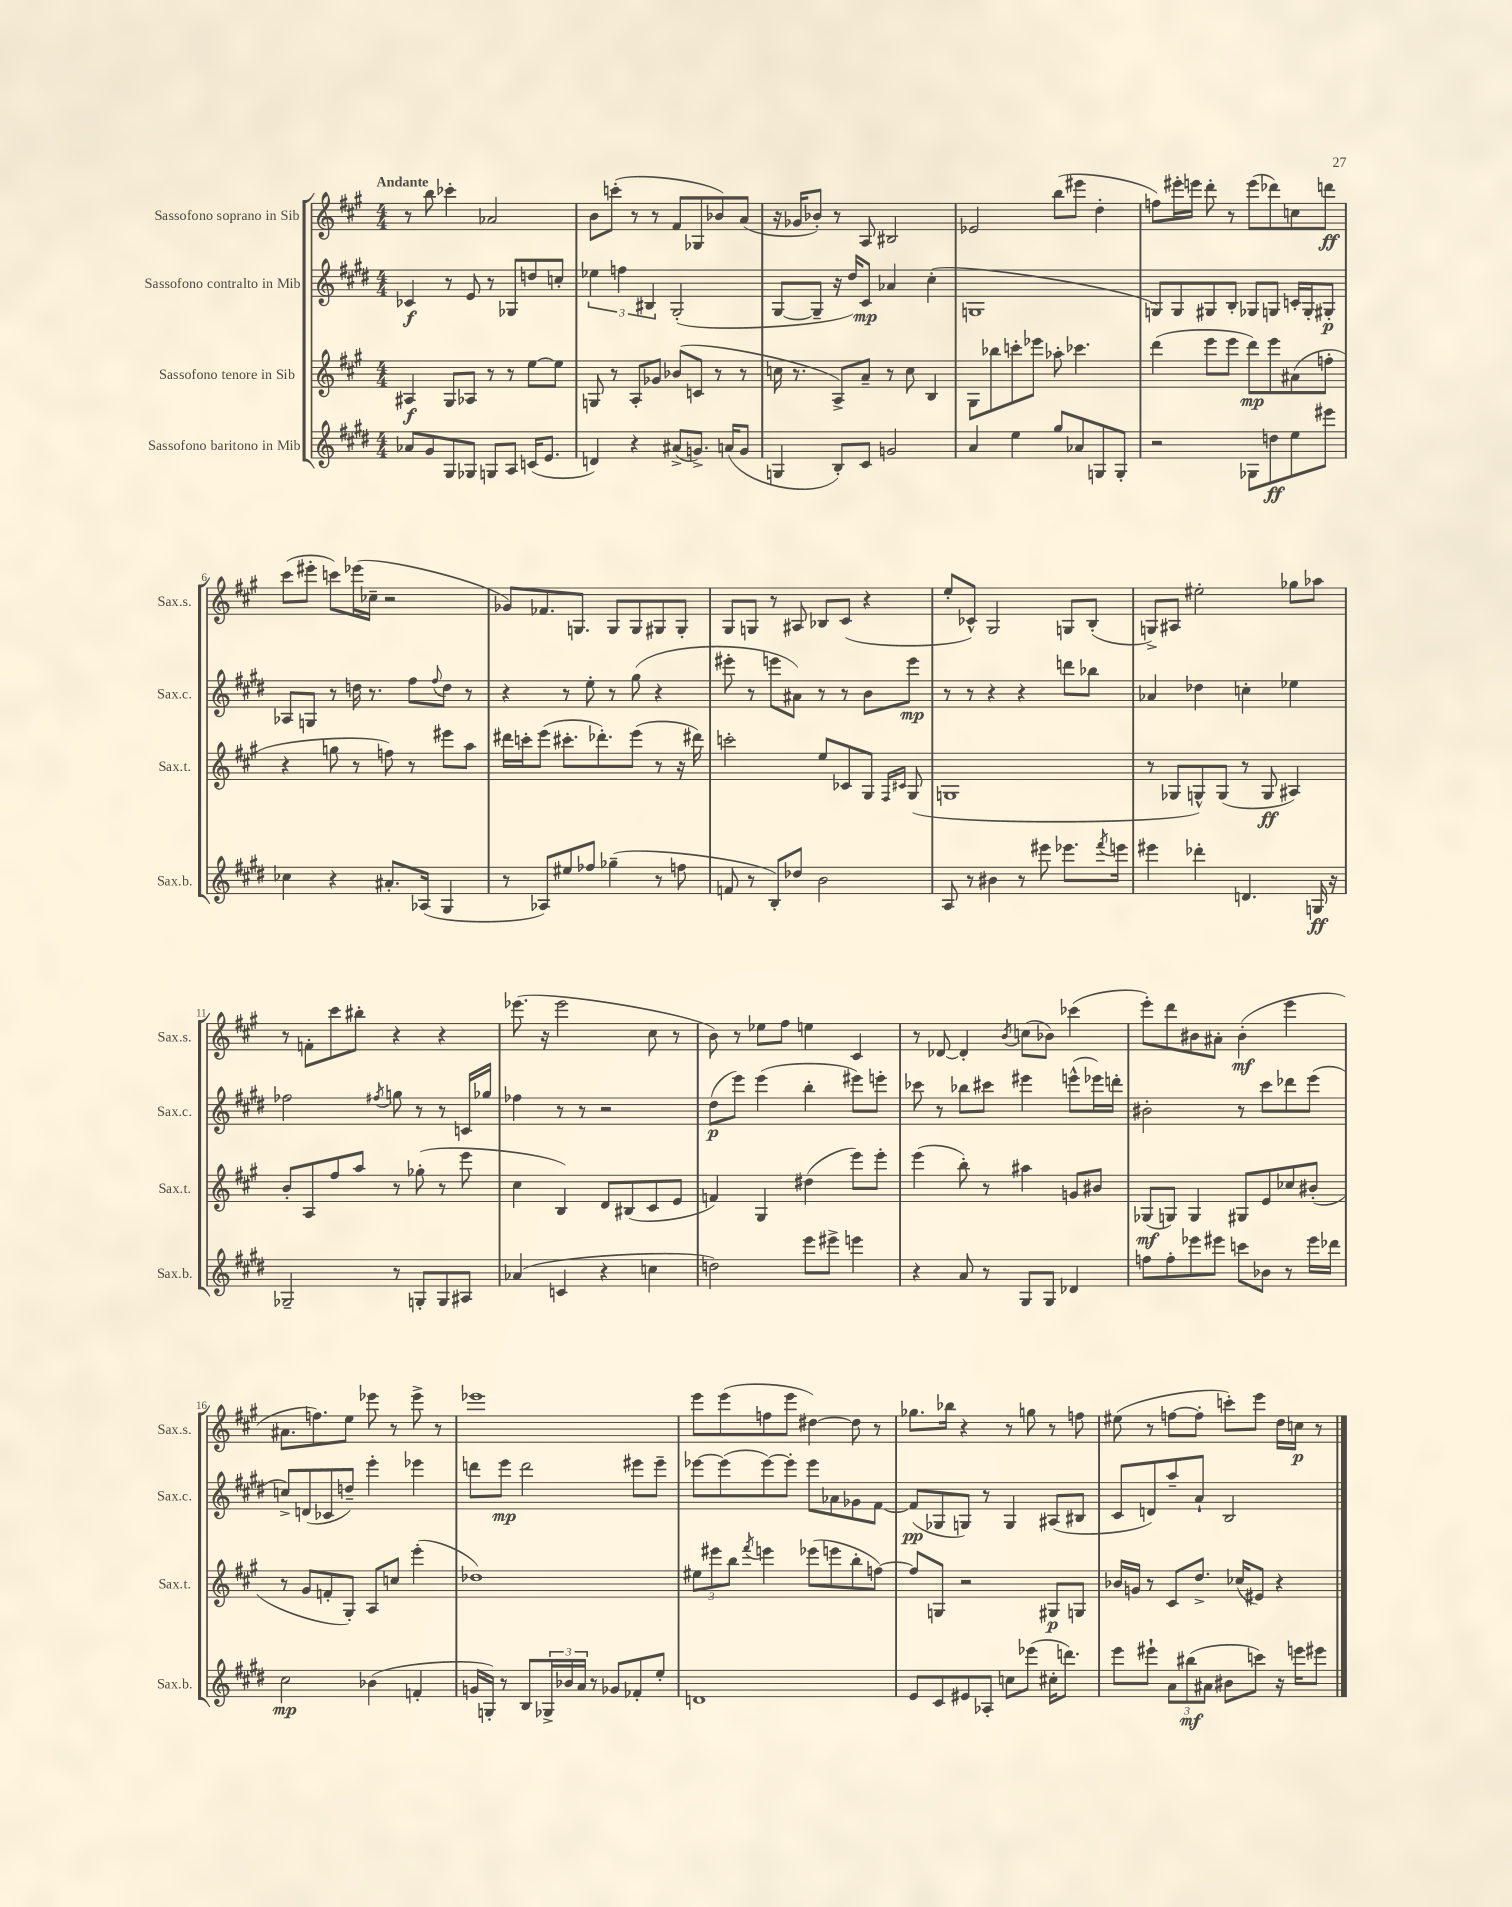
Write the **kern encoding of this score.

**kern	**kern	**kern	**kern
*staff4	*staff3	*staff2	*staff1
*clefG2	*clefG2	*clefG2	*clefG2
*k[f#c#g#d#]	*k[f#c#g#]	*k[f#c#g#d#]	*k[f#c#g#]
*M4/4	*M4/4	*M4/4	*M4/4
8a-	4A#	4c-	8r
8g#	.	.	8bb
8G#	8G#	8r	4ccc-'
8G-	8A-	8e	.
8G	8r	8r	2a-
8A	8r	8G-	.
(16c	[8ee	8dd	.
8.e	.	.	.
.	8ee]	8cc'	.
=	=	=	=
4d)	8G	6ee-	8b
.	8r	.	(8ccc'
.	.	6ff	.
4r	8A'	.	8r
.	.	6B#	.
.	8g-	.	8r
(8a#^	(8b-	(2G#'	8f#
8.g^)	8c	.	8G-
.	8r	.	8b-)
(16a	.	.	.
8g	8r	.	(8a
=	=	=	=
4G	16cc	[8G#	16r
.	8.r	.	16g-
.	.	8G#~]	8b-')
8B')	8A^)	16r	8r
.	.	16dd#)	.
8c#	8a~	8c#	8A
2g	8r	4a-	2B#
.	8cc	.	.
.	4B	(4cc#'	.
=	=	=	=
4a	8G#	1G	2e-
.	8bb-	.	.
4ee	8ccc'	.	.
.	8eee-	.	.
8gg#	8aa-'	.	(8bb
8a-	4.ccc-	.	8eee#
8G	.	.	4dd'
8G'	.	.	.
=	=	=	=
2r	(4ddd	8G)	8ff)
.	.	8G	16eee#'
.	.	.	16eee
.	8eee	8G#	8ddd'
.	8eee	8B'	8r
8G-	8ddd)	8G-	(8eee
8dd	8eee	8G	8ddd-)
8ee	(8a#	16c'	8cc
.	.	16G'	.
8eee#	8ff'	8G#'	8ddd
=	=	=	=
4cc-	4r	8A-	(8ccc#
.	.	8G	8eee#'
4r	8gg	8r	8ccc)
.	8r	16dd	(16eee-
.	.	8.r	16cc-~
8.a#'	8ff)	.	2r
.	8r	8ff#	.
(16A-	.	.	.
.	.	8qqff#	.
4G#	8eee#	8dd	.
.	8aa	8r	.
=	=	=	=
8r	16ddd#	4r	8g-)
.	16ccc'	.	.
8A-)	(8eee	.	8.f-
8ee#	8.ccc#'	8r	.
.	.	.	8.G
8ff-	.	8ee'	.
.	8.ddd-')	.	.
(4gg-~	.	8r	8G
.	(8eee	(8gg#	8G
8r	8r	4r	8G#
8ff	16r	.	8G#'
.	16ddd#)	.	.
=	=	=	=
8f	2ccc'	8eee#'	8G#
8r	.	8r	8G
8B')	.	8eee	8r
8dd-	.	8a#)	8A#
2b	8ee	8r	8B-
.	8c-	8r	(8c#
.	8G#	8b	4r
.	16qqF#	.	.
.	16qqc#	.	.
.	(8G#	8eee	.
=	=	=	=
8A	1G	8r	8ee'
8r	.	8r	8c-^^)
4b#	.	4r	2G#
8r	.	4r	.
8eee#	.	.	.
8.eee-	.	8ddd	8G
.	.	8bb-	(8B'
8qfff#	.	.	.
16eee	.	.	.
=	=	=	=
4eee#	8r	4a-	8G^)
.	8G-	.	8A#
4ddd-'	8G^^)	4dd-	2ee#'
.	(8G	.	.
4.d	8r	4cc'	.
.	8G	.	.
.	4A#)	4ee-	8gg-
16G	.	.	8aa-
16r	.	.	.
=	=	=	=
2G-~	8b'	2ff-	8r
.	8A	.	8f'
.	8ff#	.	8ccc#
.	8aa	.	8bb#'
.	.	8qff#	.
8r	8r	8gg	4r
8G'	(8gg-'	8r	.
8G	8r	8r	4r
8A#	8eee	16c	.
.	.	16gg-	.
=	=	=	=
(4a-	4cc#	4ff-	(8.eee-
.	.	.	16r
4c	4B)	8r	2eee-
.	.	8r	.
4r	8d	2r	.
.	(8B#	.	.
4cc	8c#	.	8cc#
.	8e	.	8r
=	=	=	=
2dd)	4f)	(8dd#	8b)
.	.	8eee)	8r
.	4G#	(4eee	8ee-
.	.	.	8ff#
8eee	(4dd#	4bb'	4ee
8eee#^	.	.	.
4eee	8eee)	8eee#)	4c#
.	8eee'	8eee'	.
=	=	=	=
4r	(4eee	8ccc-	8r
.	.	8r	[8d-
8a	8bb')	8bb-	4d-']
8r	8r	8ccc#	.
.	.	.	8qb
8G#	4aa#	4eee#	(8cc
8G#	.	.	8b-)
4d-	8g	(8eee^^	(4ccc-
.	8b#	16eee-)	.
.	.	16ddd'	.
=	=	=	=
8ff	(8G-	2b#'	8eee')
8ff'	8G)	.	8ddd
8eee-	4G	.	8b#
8eee#	.	.	8a#'
8ccc	8G#	8r	(4b#'
8b-	8e	8ccc#	.
8r	8cc-	8ddd-	4eee
16eee#	(8b#'	(8eee	.
16ddd-	.	.	.
=	=	=	=
2cc#	8r	8cc^)	8.a#
.	8g#	(8d	.
.	.	.	8.ff)
.	8f'	8c-	.
.	8G#')	8dd~)	8ee
(4b-	8A	4eee'	8eee-
.	8cc	.	8r
4f'	(4eee'	4eee-	8eee-^
.	.	.	8r
=	=	=	=
16g	1dd-)	8ddd	1eee-
16G')	.	.	.
8r	.	8eee	.
8B	.	2ddd	.
24G-^	.	.	.
24b-	.	.	.
24a	.	.	.
8r	.	.	.
8g-	.	.	.
8f-'	.	8eee#	.
8ee'	.	8eee#~	.
=	=	=	=
1d	12ee#	[8eee-	8eee
.	12eee#	.	.
.	.	(8eee-]	(8eee
.	12bb	.	.
.	8qfff#	.	.
.	4eee	[8eee-)	8ff
.	.	8eee-']	8eee
.	(8eee-	8eee-	[4dd#)
.	8eee	8a-	.
.	8bb'	8g-	8dd#]
.	[8ff)	[8f#	8r
=	=	=	=
8e	8ff]	(8f#]	8.gg-
8c#	8G	8G-	.
.	.	.	16bb-
8e#	2r	8G)	4r
8A-'	.	8r	.
8cc	.	4G	8r
(8eee-	.	.	8gg
16cc#'	8G#	(8A#	8r
8.ddd)	.	.	.
.	8G	8B#	8ff
=	=	=	=
8eee	16b-	8c#	(8ee#
.	16g	.	.
8eee#`	8r	8d)	8r
12a	8c#	8aa~	[8ff
(12bb#	.	.	.
.	8.dd^	8a`	8ff']
12a#	.	.	.
8b#	.	2B	8ccc')
.	(16cc-	.	.
8ccc)	8e#)	.	8eee
16r	4r	.	16dd
16eee	.	.	16cc
8eee#	.	.	8r
==	==	==	==
*-	*-	*-	*-
